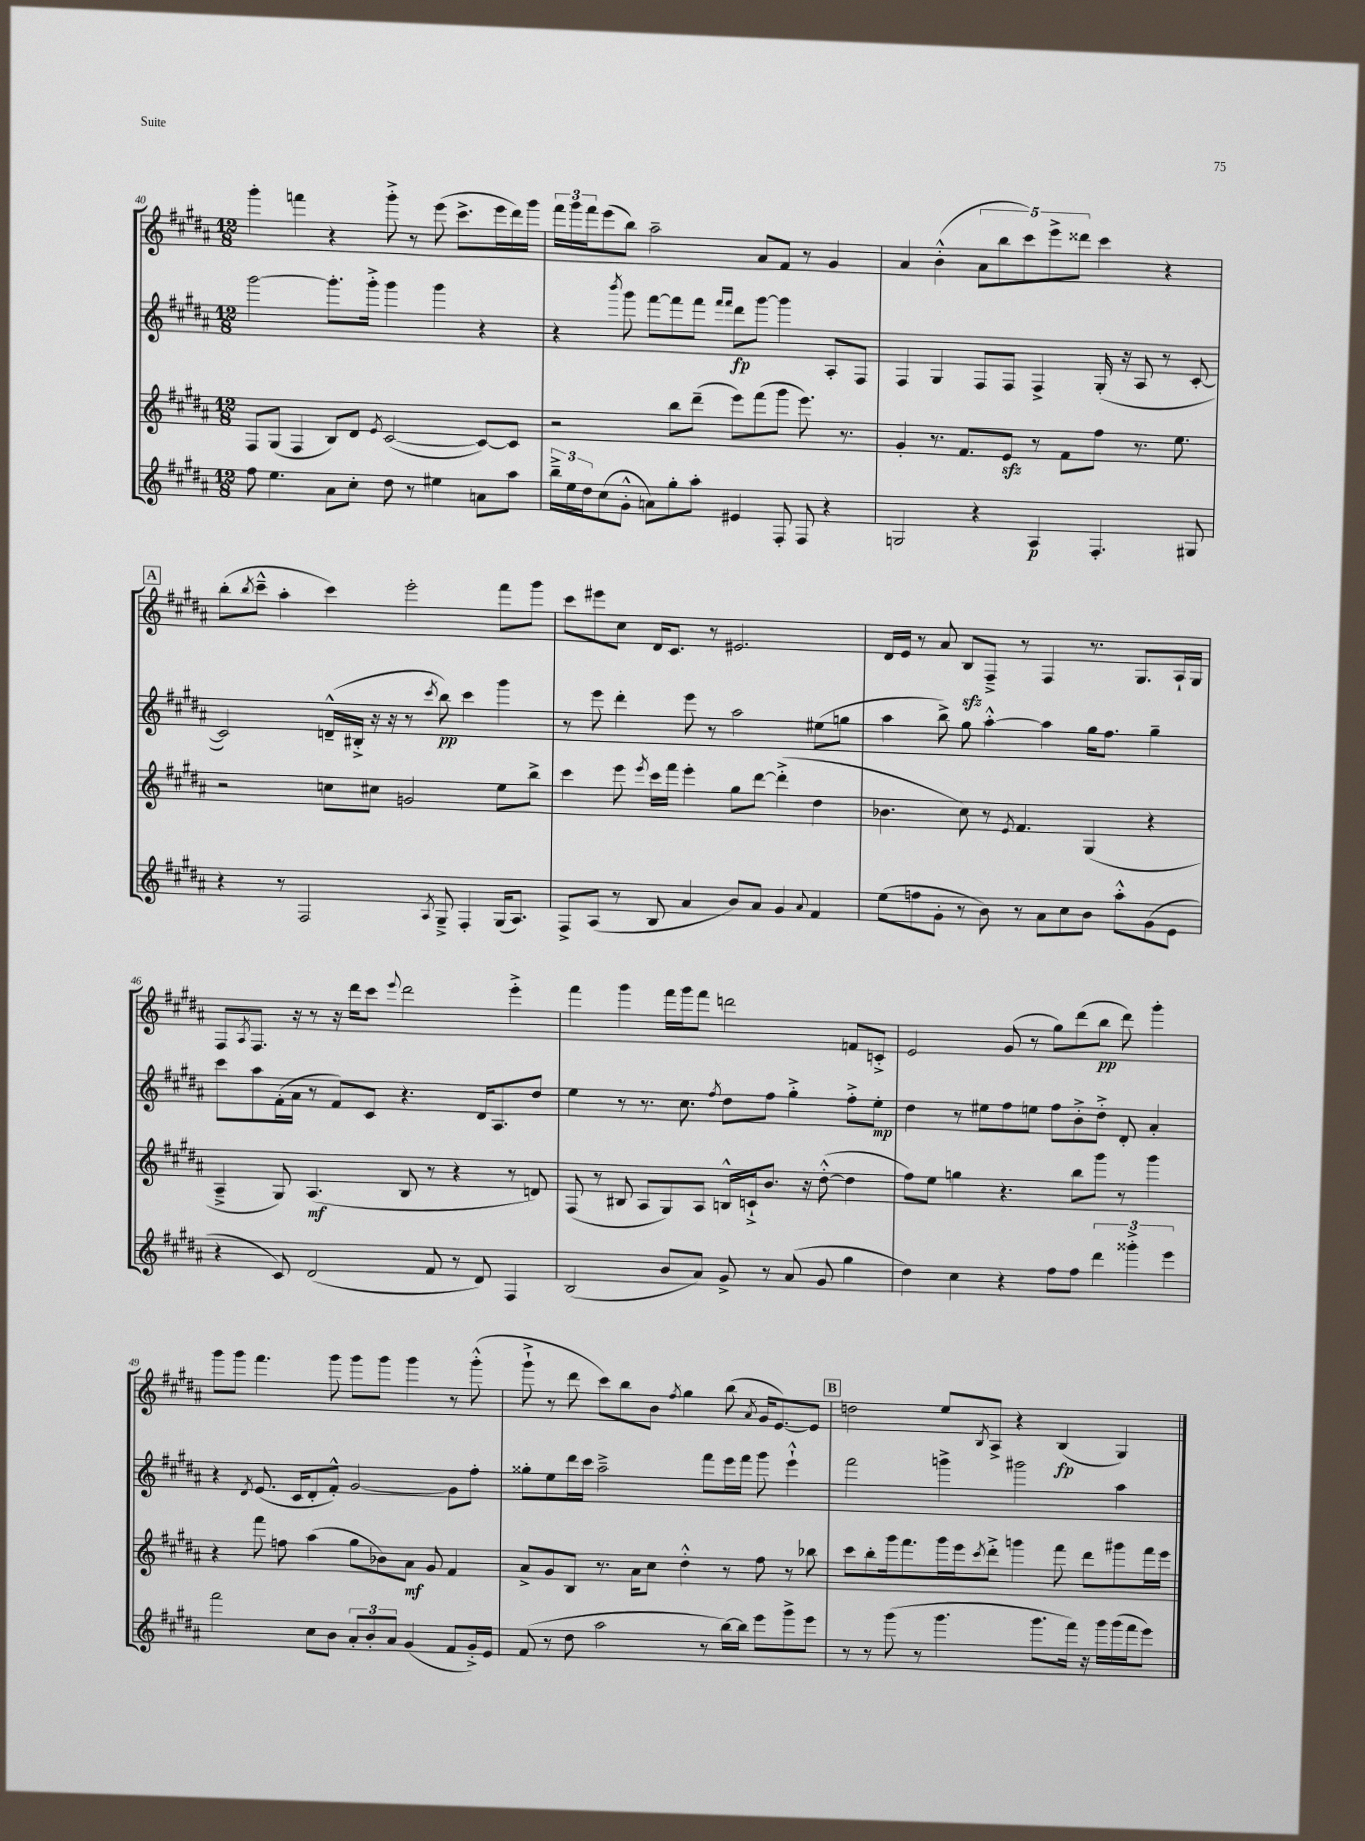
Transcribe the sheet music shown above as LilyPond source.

<<
\new StaffGroup <<
\new Staff = "s0" {
    \clef treble \key b \major \numericTimeSignature \time 12/8
    gis'''4-. f'''4 r4 gis'''8-.-> r8 e'''8( cis'''8.-> e'''16 dis'''16) gis'''16 |
    \tuplet 3/2 { fis'''16 gis'''16 fis'''16 } e'''8( b''8) ais''2-- ais'8 fis'8 r8 gis'4 |
    ais'4 b'4-.-^( \tuplet 5/4 { ais'8 b''8 cis'''8) e'''8-> disis'''8 } cis'''4 r4 |
    \mark \markup { \box "A" } b''8-.( \acciaccatura { b''8 } cis'''8---^ ais''4-. cis'''4) e'''2-. fis'''8 gis'''8 |
    cis'''8 eis'''8 cis''8 dis'16 cis'8. r8 eis'2. |
    dis'16 e'16 r8 ais'8 b8\sfz fis8---> r8 fis4 r8. gis8. ais16-! gis16 |
    fis8 \acciaccatura { ais8 } fis8. r16 r8 r16 dis'''16 cis'''8 \appoggiatura { e'''8 } dis'''2 e'''4-.-> |
    fis'''4 gis'''4 fis'''16 gis'''16 fis'''8 d'''2 f'8 c'8-.-> |
    e'2 gis'8( r8 gis''8) dis'''8( b''8\pp dis'''8) gis'''4-. |
    gis'''8 gis'''8 fis'''4. gis'''8 gis'''8 gis'''8 gis'''4 r8 gis'''8-.-^( |
    gis'''8-!-> r8 dis'''8 cis'''8) b''8 b'8 \acciaccatura { fis''8 } gis''4 b''8( \acciaccatura { ais'8 } gis'16 e'8.~) e'8 |
    \mark \markup { \box "B" } d''2 e''8 \acciaccatura { b8 } ais8-> r4 b4\fp( gis4) \bar "|." |
}
\new Staff = "s1" {
    \clef treble \key b \major \numericTimeSignature \time 12/8
    gis'''2~ gis'''8.-. gis'''16-.-> gis'''4 gis'''4 r4 |
    r4 \acciaccatura { b'''8 } gis'''8 fis'''8~ fis'''8 fis'''8 \grace { fis'''16 fis'''16 } dis'''8\fp gis'''8~ gis'''4 ais8-. fis8 |
    fis4 gis4 fis8 fis8 fis4-> gis16-.( r16 ais8 r8 cis'8~-. |
    \mark \markup { \box "A" } cis'2) d'16---^( bis16-.-> r16 r16 r8 \acciaccatura { cis'''8 } b''8\pp) cis'''4 gis'''4 |
    r8 e'''8 dis'''4-. e'''8 r8 ais''2 eis''8( g''8 |
    ais''4 b''8->) gis''8 ais''4~-.-^ ais''4 gis''16 fis''8. gis''4-- |
    cis'''8 ais''8 fis'16-.( ais'16 r8 fis'8) cis'8 r4. dis'16 ais8. dis''8 |
    e''4 r8 r8. cis''8. \acciaccatura { fis''8 } dis''8 fis''8 gis''4-.-> fis''8-.-> e''8-.\mp |
    dis''4 r8 eis''8 fis''8 e''8 fis''8 b'8-.-> dis''8-.-> dis'8-. ais'4-. |
    r4 \acciaccatura { dis'8 } e'8.( cis'16 dis'8-. fis'8-.-^) gis'2~ gis'8 fis''8-. |
    gisis''8-. e''8 dis'''16 cis'''16 ais''2---> fis'''8 e'''16 fis'''16 gis'''8 e'''4-!-^ |
    \mark \markup { \box "B" } fis'''2 g'''4-> gis'''2 ais''4 \bar "|." |
}
\new Staff = "s2" {
    \clef treble \key b \major \numericTimeSignature \time 12/8
    fis8 gis8( fis4 b8) dis'8 \acciaccatura { e'8 } cis'2~( cis'8~) cis'8 |
    r2 b''8 dis'''8--( e'''8) fis'''8( gis'''8 e'''8.) r8. |
    gis'4-. r8. fis'8. e'8\sfz r8 fis'8 fis''8 r8. e''8. |
    \mark \markup { \box "A" } r2 c''8 cis''8 g'2 e''8 b''8-> |
    cis'''4 e'''8 \acciaccatura { e'''8 } cis'''16 fis'''16 e'''4-. gis''8 dis'''8~ dis'''4-.->( dis''4 |
    bes'4. cis''8) r8 \acciaccatura { e'8 } fis'4. gis4( r4 |
    ais4---> gis8) ais4.\mf( b8 r8 r4 r8 d'8) |
    fis8( r8 bis8 ais8 gis8) ais8 b16-^ c'16-!-> b'8. r16 dis''8~-.-^( dis''4 |
    fis''8) e''8 g''4 r4. b''8 gis'''8 r8 gis'''4 |
    r4 fis'''8 f''8 ais''4( gis''8 bes'8) ais'8\mf gis'8 fis'4 |
    ais'8-> gis'8 b8 r8. ais'16 cis''8 dis''4-.-^ r8 fis''8 r8 bes''8 |
    \mark \markup { \box "B" } cis'''8 b''8-. gis'''16 fis'''8. gis'''16 e'''16 \acciaccatura { cis'''8 } dis'''8-.-> g'''4 fis'''8 dis'''8 gis'''8 fis'''16 e'''16 \bar "|." |
}
\new Staff = "s3" {
    \clef treble \key b \major \numericTimeSignature \time 12/8
    fis''8 e''4. ais'8 cis''8-. dis''8 r8 eis''4 a'8 ais''8 |
    \tuplet 3/2 { b''16---> e''16 dis''16 } cis''8( gis'8-.-^ a'8) gis''8-. ais''8-. eis'4 fis8-. fis8 r4 |
    g2 r4 ais4\p fis4.-. gis8 |
    \mark \markup { \box "A" } r4 r8 fis2 \acciaccatura { ais8 } gis8---> fis4-. gis16( ais8.) |
    fis8-> ais8( r8 b8 ais'4 b'8) ais'8 gis'4 \appoggiatura { ais'8 } fis'4 |
    e''8( f''8 gis'8-. r8 b'8) r8 ais'8 cis''8 b'8 ais''8-.-^ gis'8( e'8 |
    r4 cis'8) dis'2( fis'8 r8 dis'8) fis4 |
    b2( b'8 ais'8) gis'8-> r8 ais'8( gis'8 gis''4 |
    dis''4) cis''4 r4 fis''8 fis''8 \tuplet 3/2 { dis'''4 gisis'''4-.-> e'''4 } |
    fis'''2 cis''8 b'8 \tuplet 3/2 { ais'8-. b'8-. ais'8 } gis'4( fis'8 gis'16-.->) e'16 |
    fis'8( r8 dis''8 ais''2 r8 b''16~) b''16 e'''8 gis'''8-> e'''8 |
    \mark \markup { \box "B" } r8 r8 gis'''8( r8 gis'''4. gis'''8. fis'''16) r16 gis'''16 gis'''16( fis'''16 e'''8) \bar "|." |
}
>>
>>
\layout { \context { \Score currentBarNumber = #40 } }
